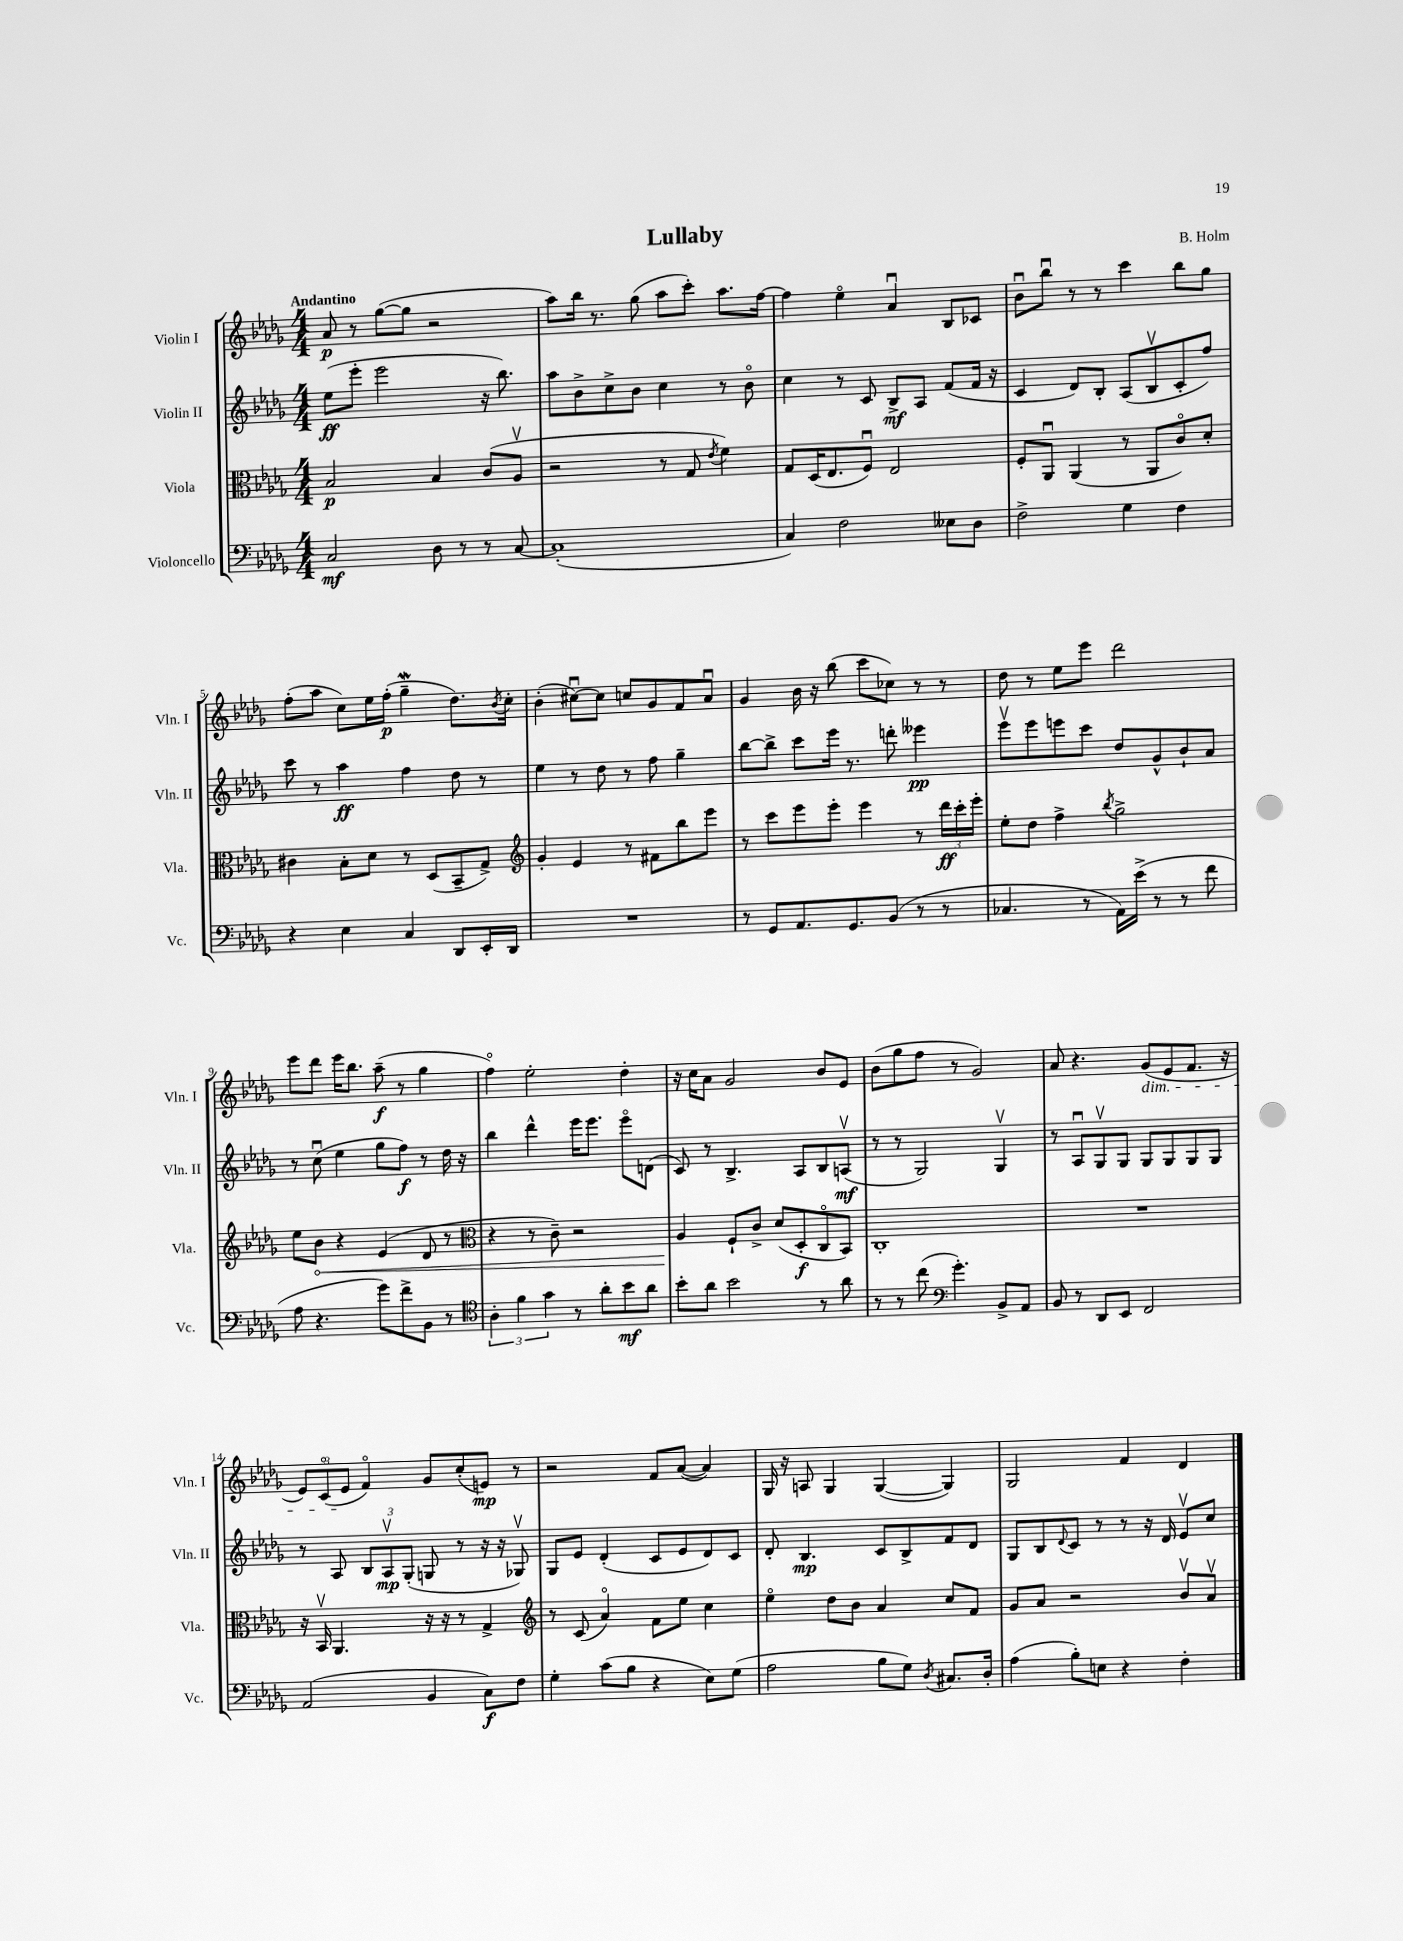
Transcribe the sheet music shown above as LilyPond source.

\header { title = "Lullaby" composer = "B. Holm" }
<<
\new StaffGroup <<
\new Staff = "s0" \with { instrumentName = "Violin I" shortInstrumentName = "Vln. I" } {
    \clef treble \key des \major \numericTimeSignature \time 4/4 \tempo "Andantino"
    aes'8\p r8 ges''8~( ges''8 r2 |
    aes''8) bes''16 r8. ges''8( aes''8 c'''8-.) aes''8. f''16~ |
    f''4 ees''4\flageolet aes'4\downbow bes8 ces'8 |
    bes'8\downbow bes''8\downbow r8 r8 c'''4 bes''8 ges''8 |
    f''8-.( aes''8 c''8) ees''16 f''16-.\p( ges''4--\mordent des''8.) \acciaccatura { bes'8 } c''16-. |
    bes'4-.( cis''8~\downbow) cis''8 c''8 ges'8 f'8 aes'8\downbow |
    ges'4 bes'16 r16 bes''8( c'''8 ces''8) r8 r8 |
    des''8 r8 ees''8 ees'''8 des'''2 |
    ees'''8 des'''8 ees'''16 bes''8. aes''8--\f( r8 ges''4 |
    f''4\flageolet) ees''2-. des''4-. |
    r16 c''16 aes'8 ges'2 bes'8 ees'8 |
    bes'8( ges''8 f''8 r8 ges'2) |
    aes'8 r4. ges'8\dim( ees'8 f'8. r16 |
    \tuplet 3/2 { ees'8) c'8\flageolet( ees'8\! } f'4\flageolet) ges'8 c''8-.( e'8\mp) r8 |
    r2 f'8 aes'8~( aes'4) |
    ges16 r16 a8 ges4 ges4~( ges4) |
    ges2 f'4 des'4 \bar "|." |
}
\new Staff = "s1" \with { instrumentName = "Violin II" shortInstrumentName = "Vln. II" } {
    \clef treble \key des \major \numericTimeSignature \time 4/4
    ees''8\ff( ees'''8-. ees'''2 r16 bes''8.) |
    aes''8 bes'8-> c''8-> bes'8 c''4 r8 bes'8\flageolet |
    c''4 r8 c'8 bes8->\mf aes8 f'8( f'16 r16 |
    c'4 des'8) bes8-. aes8( bes8\upbow c'8-. f''8) |
    c'''8 r8 aes''4\ff f''4 des''8 r8 |
    ees''4 r8 des''8 r8 f''8 ges''4-- |
    bes''8~ bes''8-> c'''8 ees'''16 r8. d'''8-. eeses'''4\pp |
    ees'''8\upbow ees'''8 e'''8 c'''8 des''8 ges'8-^ bes'8-! aes'8 |
    r8 c''8\downbow( ees''4 ges''8 f''8\f) r8 des''16 r16 |
    bes''4 des'''4-^ ees'''16 ees'''8. ees'''8\flageolet d'8( |
    c'8) r8 bes4.-> aes8 bes8 a8\upbow\mf( |
    r8 r8 ges2) ges4\upbow |
    r8 aes8\downbow ges8\upbow ges8 ges8 ges8 ges8 ges8 |
    r8 aes8 \tuplet 3/2 { bes8 aes8\upbow\mp ges8-.( } g8 r8 r16 r16 ges8\upbow) |
    ges8 ees'8 des'4-.( c'8 ees'8 des'8) c'8 |
    des'8-. bes4.\mp c'8 bes8-> f'8 des'8 |
    ges8 bes8 \appoggiatura { des'8 } c'8 r8 r8 r16 des'16 ees'8\upbow c''8 \bar "|." |
}
\new Staff = "s2" \with { instrumentName = "Viola" shortInstrumentName = "Vla." } {
    \clef alto \key des \major \numericTimeSignature \time 4/4
    bes2\p bes4 c'8( aes8\upbow |
    r2 r8 ges8 \acciaccatura { ees'8 } f'4) |
    ges8 des16( ees8. f8\downbow) ees2 |
    f8-. aes,8\downbow aes,4( r8 aes,8 c'8\flageolet) des'8-. |
    cis'4 bes8-. des'8 r8 des8( bes,8-- ges8->) |
    \clef treble ges'4-. ees'4 r8 fis'8 bes''8 ees'''8 |
    r8 c'''8 ees'''8 ees'''8-. ees'''4 r8 \tuplet 3/2 { des'''16\ff c'''16-. ees'''16-. } |
    ees''8-. des''8 f''4-> \acciaccatura { bes''8 } ges''2-> |
    ees''8 \once \override Hairpin.circled-tip = ##t bes'8\< r4 ees'4( des'8 r8 |
    \clef alto r4 r8 c'8--) r2 |
    aes4\! f8-! c'8-> des'8( des8-.\f c8\flageolet bes,8) |
    c1-. |
    R1 |
    r16 bes,16\upbow aes,4. r16 r16 r8 ges4-> |
    \clef treble r8 c'8( aes'4\flageolet) f'8 ees''8 c''4 |
    ees''4\flageolet des''8 bes'8 aes'4 c''8 f'8 |
    ges'8 aes'8 r2 bes'8\upbow aes'8\upbow \bar "|." |
}
\new Staff = "s3" \with { instrumentName = "Violoncello" shortInstrumentName = "Vc." } {
    \clef bass \key des \major \numericTimeSignature \time 4/4
    c2\mf des8 r8 r8 c8~ |
    c1-.( |
    c4) f2 eeses8 des8 |
    f2-> ges4 f4 |
    r4 ees4 c4 des,8 ees,16-. des,16 |
    R1 |
    r8 ges,8 aes,8. ges,8. bes,8( r8 r8 |
    ces4. r8 aes,16) ees'16->( r8 r8 f'8 |
    aes8 r4. ges'8) f'8-> bes,8 r8 |
    \clef tenor \tuplet 3/2 { aes4-. f'4 ges'4 } r8 aes'8-. bes'8\mf aes'8 |
    bes'8-. aes'8 bes'2 r8 aes'8 |
    r8 r8 c''8( \clef bass ges'4.-.) bes,8-> aes,8 |
    bes,8 r8 des,8 ees,8 f,2 |
    aes,2( bes,4 c8\f) f8 |
    ges4-. c'8( bes8 r4 ees8) ges8( |
    aes2 bes8 ges8) \acciaccatura { des8 } cis8. des16-. |
    aes4( bes8-.) e8 r4 f4-. \bar "|." |
}
>>
>>
